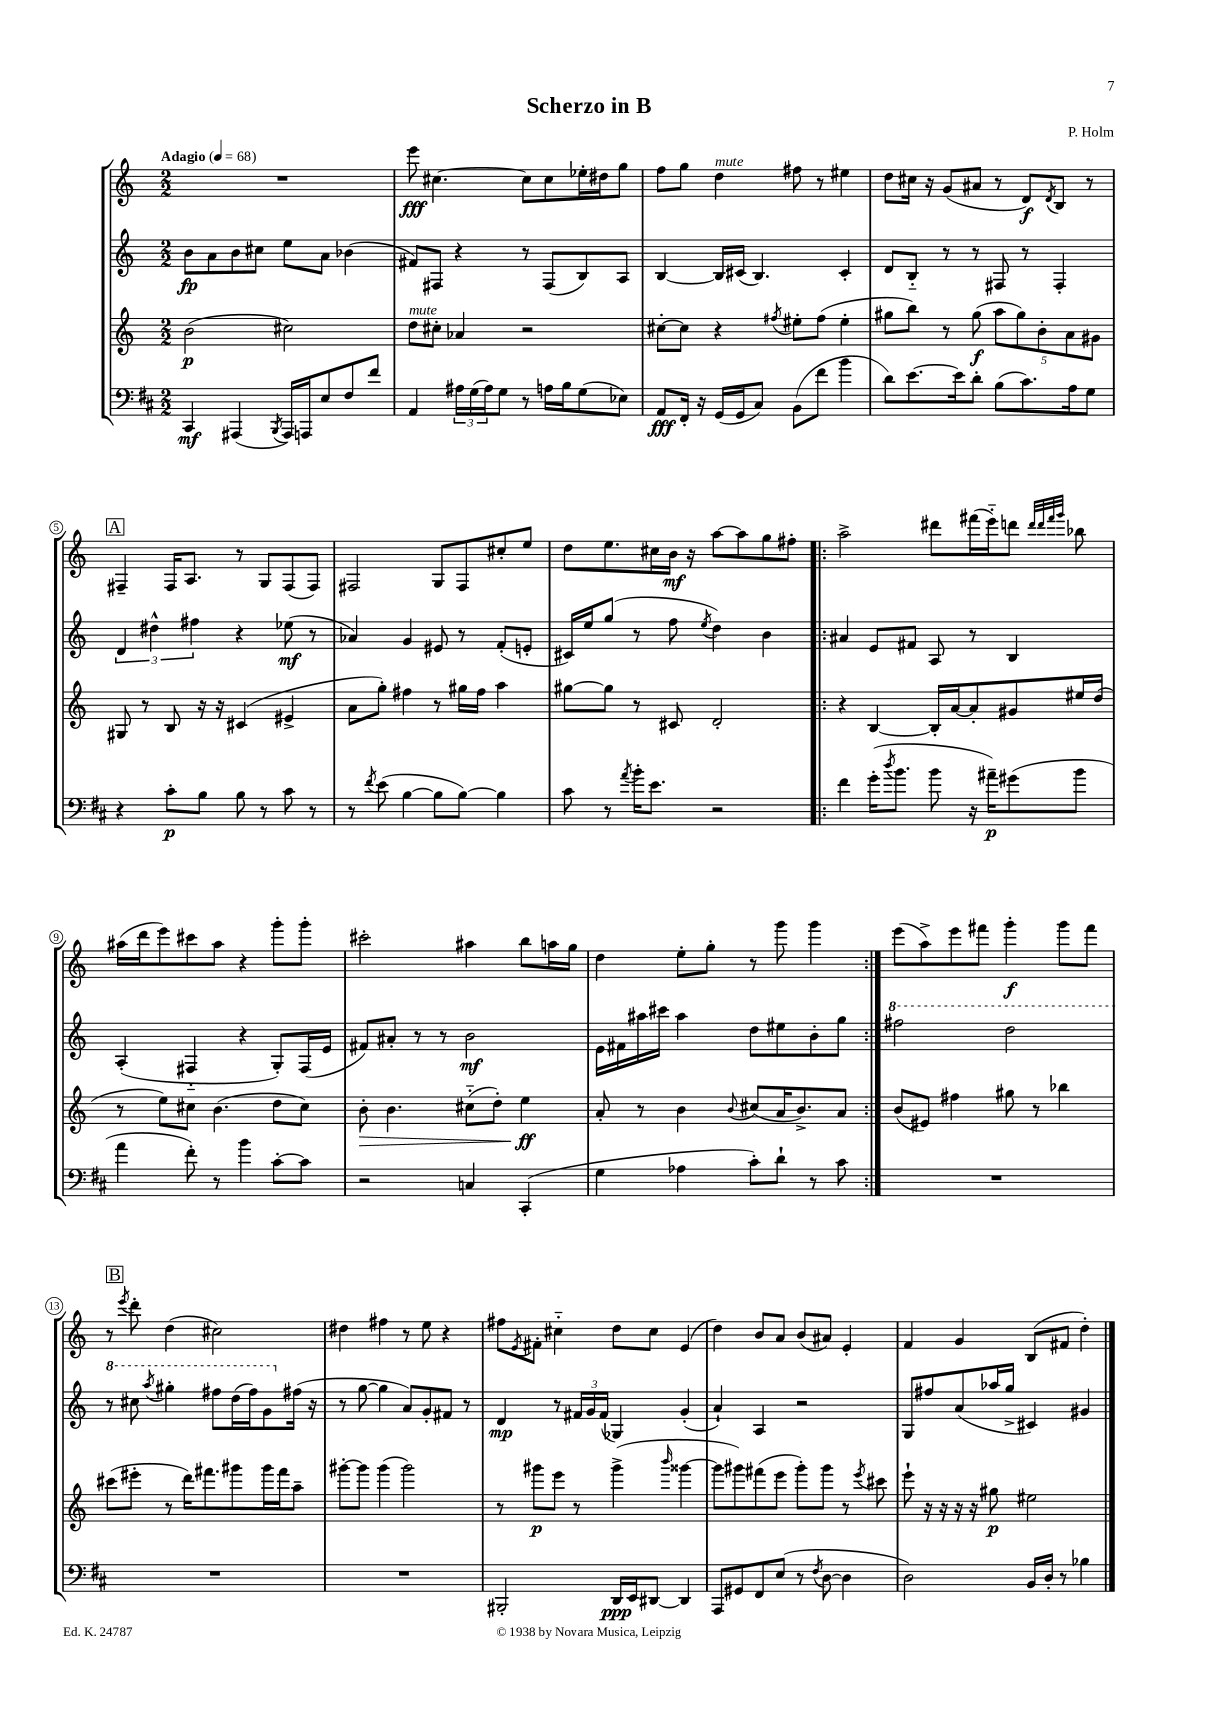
\header { title = "Scherzo in B" composer = "P. Holm" }
<<
\new StaffGroup <<
\new Staff = "s0" {
    \clef treble \key c \major \numericTimeSignature \time 2/2 \tempo "Adagio" 4 = 68
    R1 |
    e'''8\fff cis''4.~ cis''8 cis''8 ees''16-. dis''16 g''8 |
    f''8 g''8 d''4^\markup { \italic "mute" } fis''8 r8 eis''4 |
    d''8 cis''16 r16 g'8( ais'8 r8 d'8\f) \acciaccatura { d'8 } b8 r8 |
    \mark \markup { \box "A" } fis4-- fis16 a8. r8 g8 fis8( fis8) |
    fis2 g8 fis8 cis''8-. e''8 |
    d''8 e''8. cis''16 b'16\mf r16 a''8~ a''8 g''8 fis''8-. |
    \repeat volta 2 { a''2-> dis'''8 fis'''16( e'''16-_) d'''8 \grace { d'''32 d'''32 fis'''32 g'''32 } bes''8 |
    ais''16( d'''16 e'''8) cis'''8 ais''8 r4 g'''8-. g'''8-. |
    cis'''2-. ais''4 b''8 a''16 g''16 |
    d''4 e''8-. g''8-. r8 g'''8 g'''4 | }
    e'''8( a''8->) e'''8 fis'''8 g'''4-.\f g'''8 fis'''8 |
    \mark \markup { \box "B" } r8 \acciaccatura { e'''8 } d'''8-. d''4( cis''2) |
    dis''4 fis''4 r8 e''8 r4 |
    fis''8 \acciaccatura { e'8 } fis'8-. cis''4-_ d''8 cis''8 e'4( |
    d''4) b'8 a'8 b'8( ais'8) e'4-. |
    f'4 g'4 b8( fis'8 d''4-.) \bar "|." |
}
\new Staff = "s1" {
    \clef treble \key c \major \numericTimeSignature \time 2/2
    b'8\fp a'8 b'8 cis''8 e''8 a'8 bes'4( |
    fis'8) fis8 r4 r8 fis8( b8) a8 |
    b4~ b16 cis'16( b4.) cis'4-. |
    d'8 b8-_ r8 r8 fis8 r8 fis4-. |
    \mark \markup { \box "A" } \tuplet 3/2 { d'4 dis''4-^ fis''4 } r4 ees''8\mf( r8 |
    aes'4) g'4 eis'8 r8 f'8-.( e'8-. |
    cis'16) e''16 g''8( r8 f''8 \acciaccatura { e''8 } d''4) b'4 |
    \repeat volta 2 { ais'4 e'8 fis'8 a8 r8 b4 |
    a4-.( fis4-_ r4 g8-.) fis16( e'16 |
    fis'8) ais'8-. r8 r8 b'2\mf |
    e'16 fis'16 ais''16 cis'''16 ais''4 d''8 eis''8 b'8-. g''8 | }
    \ottava #1 fis'''2 d'''2 |
    \mark \markup { \box "B" } r8 cis'''8 \acciaccatura { a'''8 } gis'''4-. fis'''8 d'''16( fis'''16) g''8 \ottava #0 fis''16( r16 |
    r8 g''8~ g''4 a'8) g'8-. fis'8 r8 |
    d'4\mp r8 \tuplet 3/2 { fis'16 g'16 fis'16( } ges4) g'4-.( |
    a'4-!) a4 r2 |
    g8 fis''8 a'8( aes''16 g''16-> cis'4) gis'4 \bar "|." |
}
\new Staff = "s2" {
    \clef treble \key c \major \numericTimeSignature \time 2/2
    b'2\p( cis''2) |
    d''8^\markup { \italic "mute" } cis''8-. aes'4 r2 |
    cis''8~-. cis''8 r4 \acciaccatura { fis''8 } eis''8-. fis''8( eis''4-. |
    gis''8 b''8) r8 gis''8\f( \tuplet 5/4 { a''8 gis''8) b'8-. a'8 gis'8 } |
    \mark \markup { \box "A" } gis8 r8 b8 r16 r16 cis'4( eis'4-> |
    a'8 g''8-.) fis''4 r8 gis''16 fis''16 a''4 |
    gis''8~ gis''8 r8 cis'8 d'2-. |
    \repeat volta 2 { r4 b4~ b16-. a'16~ a'8-. gis'8 eis''16 d''16( |
    r8 e''8) cis''8 b'4.( d''8 cis''8) |
    b'8-.\> b'4. cis''8-_( d''8-.) e''4\ff\! |
    a'8-. r8 b'4 \appoggiatura { b'8 } cis''8( a'16 b'8.->) a'8 | }
    b'8( eis'8) fis''4 gis''8 r8 bes''4 |
    \mark \markup { \box "B" } cis'''8( eis'''8-. r8 d'''16) fis'''8. gis'''8 gis'''16 fis'''16 a''8-- |
    gis'''8~-. gis'''8 gis'''4( gis'''2) |
    r8 gis'''8\p e'''8 r8 gis'''4->( \grace { b'''16 } gisis'''4~ |
    gisis'''8 gis'''8) fis'''8( e'''8 gis'''8-.) gis'''8 r8 \acciaccatura { e'''8 } cis'''8 |
    e'''8-! r16 r16 r16 r16 gis''8\p eis''2 \bar "|." |
}
\new Staff = "s3" {
    \clef bass \key d \major \numericTimeSignature \time 2/2
    cis,4\mf ais,,4( \acciaccatura { b,,8 } ais,,16) a,,16 e8 fis8 fis'8 |
    a,4 \tuplet 3/2 { ais16 g16( ais16) } g8 r8 a16 b16 g8( ees8) |
    a,8\fff fis,16-. r16 g,16( g,16 cis8) b,8( fis'8 b'4 |
    d'8) e'8.~ e'16 d'8-. b8( cis'8.) a16 g8 |
    \mark \markup { \box "A" } r4 cis'8-.\p b8 b8 r8 cis'8 r8 |
    r8 \acciaccatura { fis'8 } e'8( b4~ b8 b8~) b4 |
    cis'8 r8 \acciaccatura { a'8 } b'16-. e'8. r2 |
    \repeat volta 2 { fis'4 g'16-.( \acciaccatura { d''8 } b'8. b'8 r16 ais'16--\p) gis'8( b'8 |
    a'4 fis'8-.) r8 b'4 cis'8~-. cis'8 |
    r2 c4 cis,4-.( |
    g4 aes4 cis'8-.) d'8-! r8 cis'8 | }
    R1 |
    \mark \markup { \box "B" } R1 |
    R1 |
    bis,,2-. d,16\ppp e,16 dis,8~ dis,4 |
    a,,8 gis,8 fis,8 e8( r8 \acciaccatura { fis8 } d8~ d4 |
    d2) b,16 d16-. r8 bes4 \bar "|." |
}
>>
>>
\layout { \context { \Score \override BarNumber.stencil = #(make-stencil-circler 0.1 0.3 ly:text-interface::print) } }
